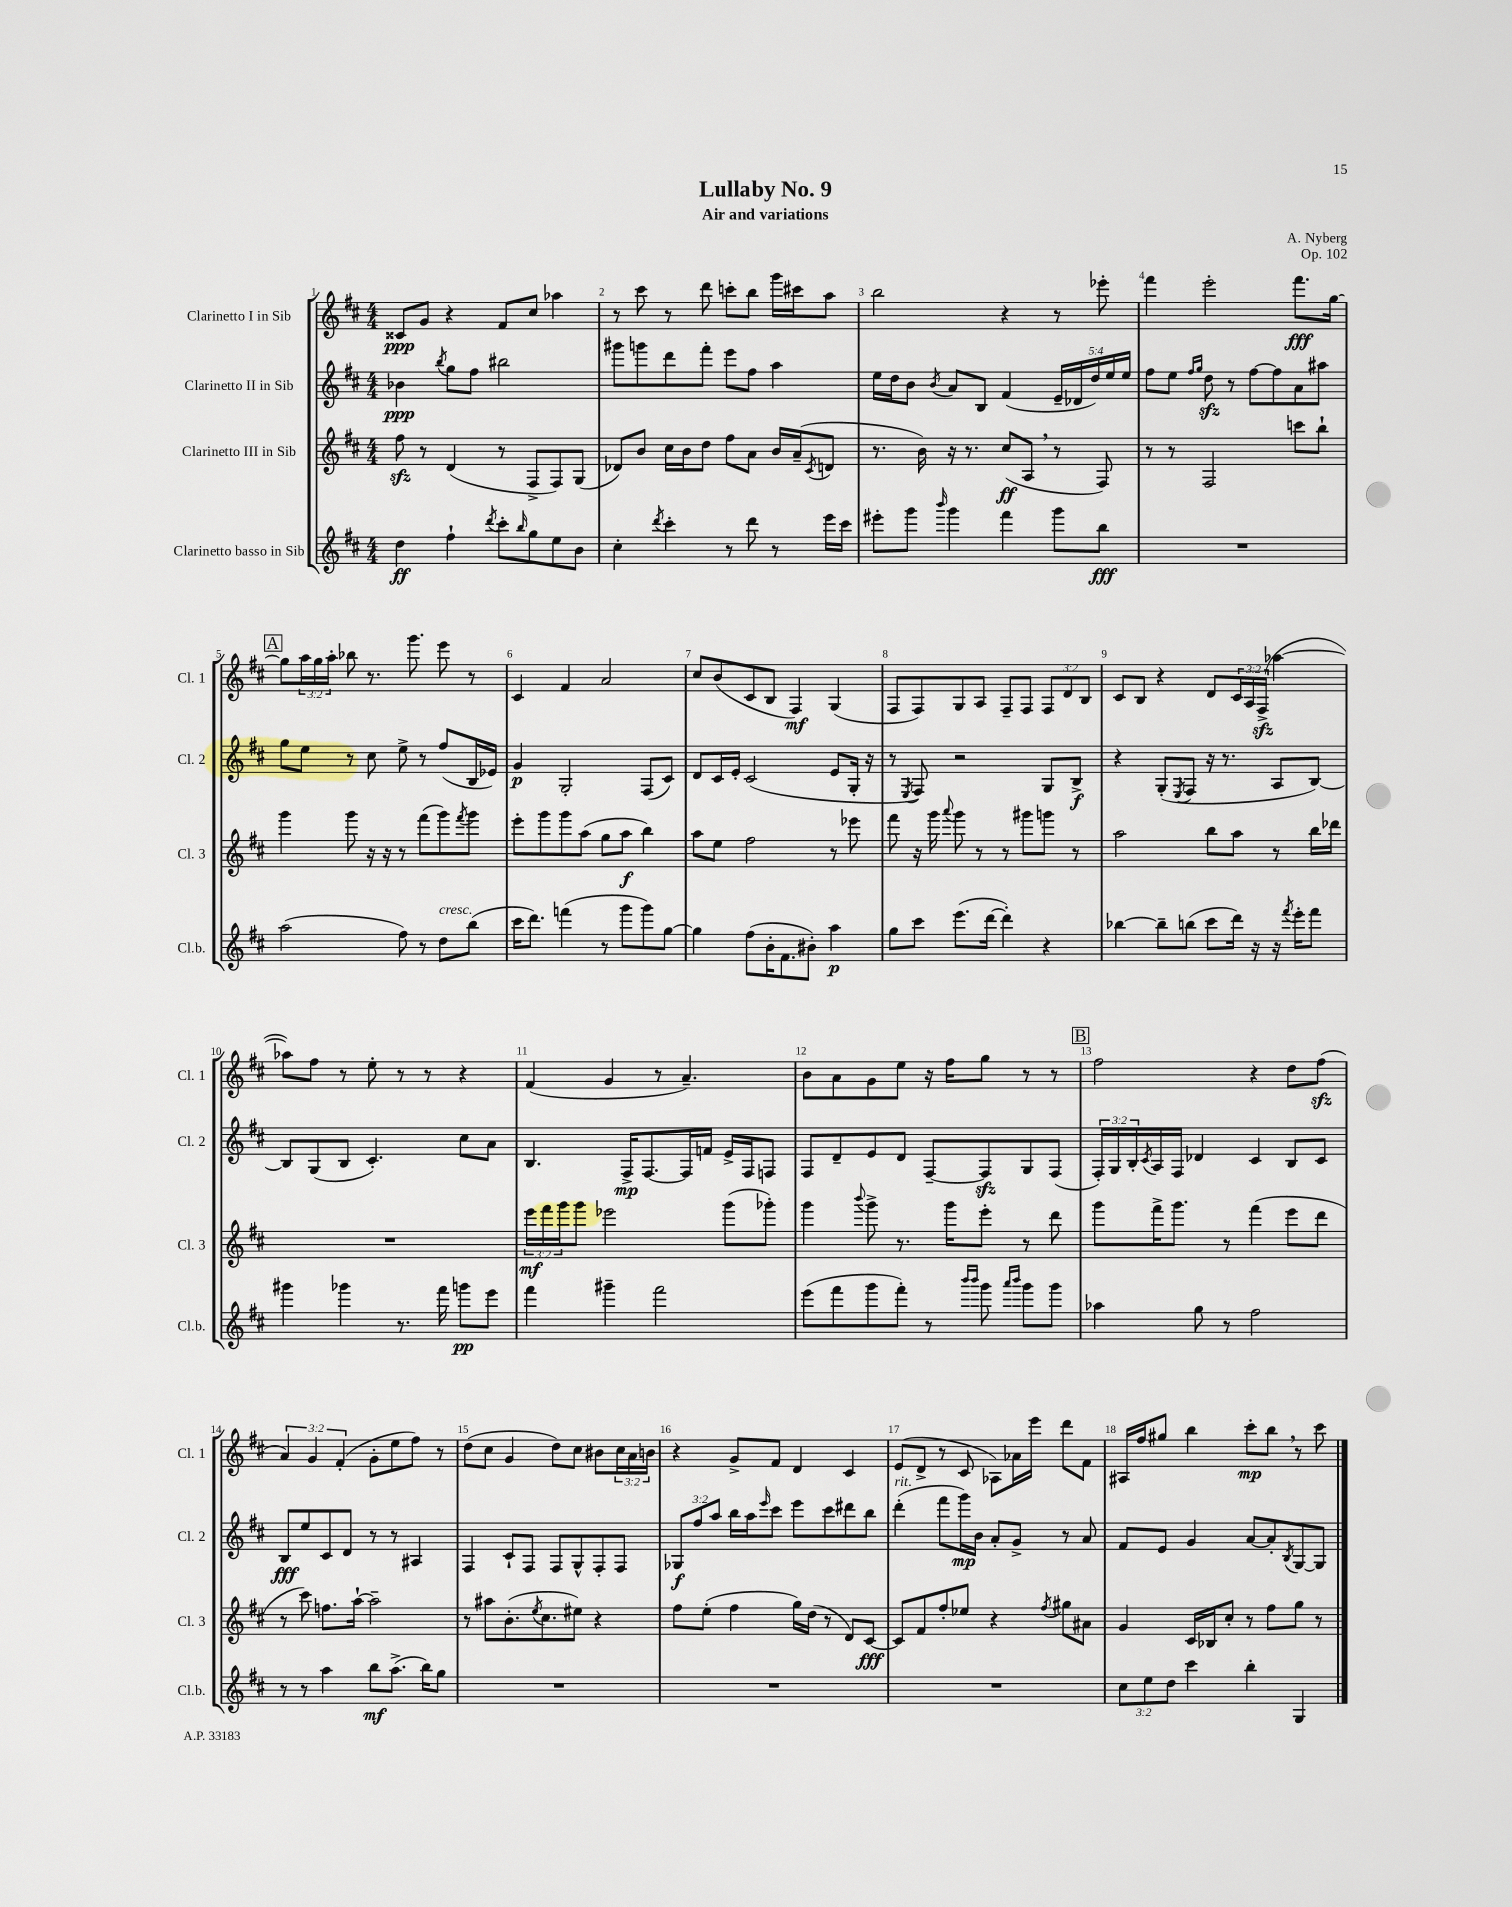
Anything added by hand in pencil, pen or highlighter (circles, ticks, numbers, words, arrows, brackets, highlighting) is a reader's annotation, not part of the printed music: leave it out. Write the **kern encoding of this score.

**kern	**dynam	**kern	**dynam	**kern	**dynam	**kern	**dynam
*part4	*part4	*part3	*part3	*part2	*part2	*part1	*part1
*staff4	*staff4	*staff3	*staff3	*staff2	*staff2	*staff1	*staff1
*I"Clarinetto basso in Sib	*	*I"Clarinetto III in Sib	*	*I"Clarinetto II in Sib	*	*I"Clarinetto I in Sib	*
*I'Cl.b.	*	*I'Cl. 3	*	*I'Cl. 2	*	*I'Cl. 1	*
*clefG2	*	*clefG2	*	*clefG2	*	*clefG2	*
*k[f#c#]	*	*k[f#c#]	*	*k[f#c#]	*	*k[f#c#]	*
*M4/4	*	*M4/4	*	*M4/4	*	*M4/4	*
=1	=1	=1	=1	=1	=1	=1	=1
4dd\	ff	8ff#zz\	.	4b-X\	ppp	8c##X/L	ppp
.	.	8r	.	.	.	8g/J	.
.	.	.	.	8qbb/	.	.	.
4ff#`\	.	(4d/	.	8gg\L	.	4r	.
.	.	.	.	8ff#\J	.	.	.
8qddd/	.	.	.	.	.	.	.
8ccc#'\L	.	8r	.	2bb#X\	.	8f#/L	.
16qqbb/	.	.	.	.	.	.	.
8gg\	.	8F#^/L	.	.	.	8cc#/J	.
8ee\	.	8F#/)	.	.	.	4aa-X\	.
8b\J	.	(8G/J	.	.	.	.	.
=2	=2	=2	=2	=2	=2	=2	=2
4cc#'\	.	8d-X/L)	.	8ggg#X\L	.	8r	.
.	.	8b/J	.	8gggn\	.	8ccc#\	.
8qddd/	.	.	.	.	.	.	.
4ccc#'\	.	16cc#\LL	.	8ddd\	.	8r	.
.	.	16b\J	.	.	.	.	.
.	.	8dd\J	.	8fff#'\J	.	8ddd\	.
8r	.	8ff#\L	.	8eee\L	.	8cccn'\L	.
8ddd\	.	8a\J	.	8ff#\J	.	8bb\J	.
8r	.	16b/LL	.	4aa\	.	16ggg\LL	.
.	.	(16a~/J	.	.	.	16ccc#X\J	.
.	.	8qc#/	.	.	.	.	.
16eee\LL	.	8dn/J	.	.	.	8aa\J	.
16ccc#\JJ	.	.	.	.	.	.	.
=3	=3	=3	=3	=3	=3	=3	=3
8eee#X'\L	.	8.r	.	16ee\LL	.	2bb\	.
.	.	.	.	16dd\J	.	.	.
8ggg\J	.	.	.	8b\J	.	.	.
.	.	16b\)	.	.	.	.	.
16qqbbb/	.	.	.	8qb/	.	.	.
4ggg\	.	16r	.	8a/L	.	.	.
.	.	8.r	.	.	.	.	.
.	.	.	.	8B/J	.	.	.
4fff#\	.	(8cc#/L	ff	(4f#/	.	4r	.
.	.	8A,/J	.	.	.	.	.
8ggg\L	.	8r	.	20e~/LL	.	8r	.
.	.	.	.	20d-X/	.	.	.
.	.	.	.	20dd/)	.	.	.
8bb\J	fff	8F#/)	.	.	.	8eee-X'\	.
.	.	.	.	20ee/	.	.	.
.	.	.	.	20ee/JJ	.	.	.
=4	=4	=4	=4	=4	=4	=4	=4
1r	.	8r	.	8ff#\L	.	4fff#\	.
.	.	8r	.	8ee\J	.	.	.
.	.	.	.	16qqff#/LL	.	.	.
.	.	.	.	16qqgg/JJ	.	.	.
.	.	2F#/	.	8ddzz\	.	2eee'\	.
.	.	.	.	8r	.	.	.
.	.	.	.	[8ff#\L	.	.	.
.	.	.	.	8ff#\]	.	.	.
.	.	8cccn\L	.	8a\	.	8.fff#\L	fff
.	.	8bb`\J	.	8aa#X\J	.	.	.
.	.	.	.	.	.	[16gg\Jk	.
!!LO:LB:g=z
!!LO:REH:place=s1:t=A
=5	=5	=5	=5	=5	=5	=5	=5
(2aa\	.	4ggg\	.	8gg\L	.	8gg\L]	.
.	.	.	.	8ee\J	.	24aa\L	.
.	.	.	.	.	.	24gg\	.
.	.	.	.	.	.	24aa'\JJ	.
.	.	8ggg\	.	8r	.	8bb-X\	.
.	.	16r	.	8cc#\	.	8.r	.
.	.	16r	.	.	.	.	.
8ff#\)	.	8r	.	8ee^\	.	.	.
.	.	.	.	.	.	8.ggg\	.
8r	.	(8fff#\L	.	8r	.	.	.
!LO:TX:a:i:t=cresc.	!	!	!	!	!	!	!
8dd\L	.	8ggg\)	.	(8ff#/L	.	8eee\	.
.	.	8qfff#/	.	.	.	.	.
(8bb\J	.	8ggg\J	.	16B/L	.	8r	.
.	.	.	.	16e-X/JJ)	.	.	.
=6	=6	=6	=6	=6	=6	=6	=6
16ccc#\KL	.	8eee'\L	.	4g/	p	4c#/	.
8.ddd\J)	.	.	.	.	.	.	.
.	.	8ggg\	.	.	.	.	.
(4fffn\	.	8ggg\	.	2G'/	.	4f#/	.
.	.	(8aa\J	.	.	.	.	.
8r	.	8gg\L	.	.	.	2a/	.
8ggg\L	.	8aa\J	f	.	.	.	.
8ggg\)	.	4bb\)	.	(8F#/L	.	.	.
[8gg\J	.	.	.	8c#/J)	.	.	.
=7	=7	=7	=7	=7	=7	=7	=7
4gg\]	.	8aa\L	.	8d/L	.	8cc#/L	.
.	.	8ee\J	.	16c#/L	.	(8b/	.
.	.	.	.	16e'/JJ	.	.	.
(8ff#\L	.	2ff#\	.	(2c#/	.	8c#/	.
16b'\K	.	.	.	.	.	8B/J	.
8.f#\	.	.	.	.	.	.	.
.	.	.	.	.	.	4F#/)	mf
8b#X'\J)	.	.	.	.	.	.	.
4aa\	p	8r	.	8e/L	.	(4G/	.
.	.	8eee-X\	.	16G'/Jk	.	.	.
.	.	.	.	16r	.	.	.
=8	=8	=8	=8	=8	=8	=8	=8
8gg\L	.	8fff#\	.	8r	.	8F#/L	.
.	.	.	.	8qE/	.	.	.
8ccc#\J	.	16r	.	8F#/)	.	8F#/)	.
.	.	16ggg\	.	.	.	.	.
.	.	8qqaaa/	.	.	.	.	.
(8.eee\L	.	8ggg\	.	2r	.	8G/	.
.	.	8r	.	.	.	8A/J	.
[16ddd\Jk	.	.	.	.	.	.	.
4ddd'\])	.	8r	.	.	.	8F#~/L	.
.	.	8ggg#X\L	.	.	.	8F#/J	.
4r	.	8gggn\J	.	8G/L	.	12F#/L	.
.	.	.	.	.	.	12d/	.
.	.	8r	.	8B^/J	f	.	.
.	.	.	.	.	.	12B/J	.
=9	=9	=9	=9	=9	=9	=9	=9
[4bb-X\	.	2aa\	.	4r	.	8c#/L	.
.	.	.	.	.	.	8B/J	.
8bb-~\L]	.	.	.	(8G'/L	.	4r	.
.	.	.	.	8qE/	.	.	.
(8bbn\J	.	.	.	8F#/J	.	.	.
8ccc#\L	.	8bb\L	.	16r	.	8d/L	.
.	.	.	.	8.r	.	.	.
16ddd\Jk)	.	8aa\J	.	.	.	24c#/L	.
.	.	.	.	.	.	24A/	.
16r	.	.	.	.	.	.	.
.	.	.	.	.	.	(24F#zz^/JJ	.
16r	.	8r	.	8A/L	.	[4aa-X\	.
8qfff#/	.	.	.	.	.	.	.
16eee'\KL	.	.	.	.	.	.	.
8fff#\J	.	16bb\LL	.	[8B/J)	.	.	.
.	.	16ddd-X\JJ	.	.	.	.	.
!!LO:LB:g=z
=10	=10	=10	=10	=10	=10	=10	=10
4ggg#X\	.	1r	.	8B/L]	.	8aa-X\L])	.
.	.	.	.	(8G/	.	8ff#\J	.
4ggg-X\	.	.	.	8B/J	.	8r	.
.	.	.	.	4.c#'/)	.	8ee'\	.
8.r	.	.	.	.	.	8r	.
.	.	.	.	.	.	8r	.
16fff#\	.	.	.	.	.	.	.
8gggn\L	pp	.	.	8cc#\L	.	4r	.
8eee\J	.	.	.	8a\J	.	.	.
=11	=11	=11	=11	=11	=11	=11	=11
4fff#\	.	24eee\LL	mf	4.B/	.	(4f#/	.
.	.	24fff#\	.	.	.	.	.
.	.	24ggg\J	.	.	.	.	.
.	.	8ggg\J	.	.	.	.	.
4ggg#X~\	.	2eee-X\	.	.	.	4g/	.
.	.	.	.	16F#^/KL	mp	.	.
.	.	.	.	[8.F#/	.	.	.
2fff#\	.	.	.	.	.	8r	.
.	.	.	.	16F#/L]	.	4.a~/)	.
.	.	.	.	16fn/JJ	.	.	.
.	.	(8ggg\L	.	16e^/LL	.	.	.
.	.	.	.	16F#/J	.	.	.
.	.	8ggg-X'\J)	.	8Fn/J	.	.	.
=12	=12	=12	=12	=12	=12	=12	=12
(8eee\L	.	4ggg\	.	8F#/L	.	8b\L	.
8fff#\	.	.	.	8d~/	.	8a\	.
.	.	8qqbbb/	.	.	.	.	.
8ggg\	.	8ggg^\	.	8e/	.	8g\	.
8fff#'\J)	.	8.r	.	8d/J	.	8ee\J	.
8r	.	.	.	[8F#~/L	.	16r	.
.	.	16ggg\KL	.	.	.	16ff#\KL	.
16qqbbb/LL	.	.	.	.	.	.	.
16qqbbb/JJ	.	.	.	.	.	.	.
8ggg\	.	8eee'\J	.	8F#zz/]	.	8gg\J	.
16qqaaa/LL	.	.	.	.	.	.	.
16qqbbb/JJ	.	.	.	.	.	.	.
8ggg\L	.	8r	.	8G/	.	8r	.
8ggg\J	.	8ddd\	.	(8F#/J	.	8r	.
!!LO:REH:place=s1:t=B
=13	=13	=13	=13	=13	=13	=13	=13
4aa-X\	.	8ggg\L	.	24F#'/LL)	.	2ff#\	.
.	.	.	.	24G/	.	.	.
.	.	.	.	24B'/	.	.	.
.	.	.	.	8qc#/	.	.	.
.	.	16fff#^\K	.	16A/	.	.	.
.	.	8.ggg\J	.	16F#/JJ	.	.	.
8gg\	.	.	.	4d-X/	.	.	.
8r	.	8r	.	.	.	.	.
2ff#\	.	(4fff#\	.	4c#/	.	4r	.
.	.	8eee\L	.	8B/L	.	8dd\L	.
.	.	8ddd\J	.	8c#/J	.	(8ff#zz\J	.
!!LO:LB:g=z
=14	=14	=14	=14	=14	=14	=14	=14
8r	.	8r	.	8B/L	fff	6a/)	.
8r	.	8ccc#\)	.	8ee/	.	.	.
.	.	.	.	.	.	6g/	.
4aa\	.	8.ffn\L	.	8c#/	.	.	.
.	.	.	.	.	.	(6f#'/	.
.	.	.	.	8d/J	.	.	.
.	.	[16aa`\Jk	.	.	.	.	.
8bb\L	mf	2aa~\]	.	8r	.	8g'\L	.
(8.aa^\J	.	.	.	8r	.	8ee\	.
.	.	.	.	4A#X/	.	8ff#\J)	.
16bb\KL)	.	.	.	.	.	.	.
8gg\J	.	.	.	.	.	8r	.
=15	=15	=15	=15	=15	=15	=15	=15
1r	.	8r	.	4F#/	.	(8dd\L	.
.	.	8aa#X\L	.	.	.	8cc#\J	.
.	.	(8.b'\	.	8c#`/L	.	4g/	.
.	.	.	.	8F#/J	.	.	.
.	.	8qee/	.	.	.	.	.
.	.	8.cc#\	.	.	.	.	.
.	.	.	.	8F#/L	.	8dd\L)	.
.	.	8ee#X\J)	.	8G^^/	.	8cc#\J	.
.	.	4r	.	8F#'/	.	8b#X\L	.
.	.	.	.	8F#/J	.	24cc#\L	.
.	.	.	.	.	.	24a\	.
.	.	.	.	.	.	24bn\JJ	.
=16	=16	=16	=16	=16	=16	=16	=16
1r	.	8ff#\L	.	12G-X/L	f	4r	.
.	.	.	.	12ff#/	.	.	.
.	.	(8ee'\J	.	.	.	.	.
.	.	.	.	12aa/J	.	.	.
.	.	4ff#\	.	16bb\LL	.	8g^/L	.
.	.	.	.	16aa\J	.	.	.
.	.	.	.	16qqeee/	.	.	.
.	.	.	.	8ccc#\J	.	8f#/J	.
.	.	16gg\LL)	.	8eee\L	.	4d/	.
.	.	(16dd\JJ	.	.	.	.	.
.	.	8r	.	8ccc#\	.	.	.
.	.	8d/L)	.	8ddd#X\	.	4c#/	.
.	.	[8c#/J	fff	8bb\J	.	.	.
=17	=17	=17	=17	=17	=17	=17	=17
!	!	!	!	!LO:TX:a:i:t=rit.	!	!	!
1r	.	8c#/L]	.	(4ddd'\	.	(8e/L	.
.	.	8f#/	.	.	.	8d^/J	.
.	.	8ff#'/	.	8fff#\L	.	8r	.
.	.	8ee-X/J	.	16ggg\L)	mp	8c#/	.
.	.	.	.	16b\JJ	.	.	.
.	.	4r	.	8a'/L	.	8A-X\L)	.
.	.	.	.	8g^/J	.	16a-X\L	.
.	.	.	.	.	.	16eee\JJ	.
.	.	8qff#/	.	.	.	.	.
.	.	8gg#X\L	.	8r	.	8ddd\L	.
.	.	8a#X\J	.	8a/	.	8f#\J	.
=18	=18	=18	=18	=18	=18	=18	=18
12cc#\L	.	4g/	.	8f#/L	.	16A#X/LL	.
.	.	.	.	.	.	16ff#/J	.
12ee\	.	.	.	.	.	.	.
.	.	.	.	8e/J	.	8gg#X/J	.
12dd\J	.	.	.	.	.	.	.
4ccc#\	.	16c#/LL	.	4g/	.	4bb\	.
.	.	16B-X/J	.	.	.	.	.
.	.	8cc#'/J	.	.	.	.	.
4bb'\	.	8r	.	[8a/L	.	8ccc#'\L	mp
.	.	8ff#\L	.	8a'/]	.	8bb,\J	.
.	.	.	.	8qB/	.	.	.
4G/	.	8gg\J	.	[8G/	.	8r	.
.	.	8r	.	8G/J]	.	8ccc#\	.
==	==	==	==	==	==	==	==
*-	*-	*-	*-	*-	*-	*-	*-
